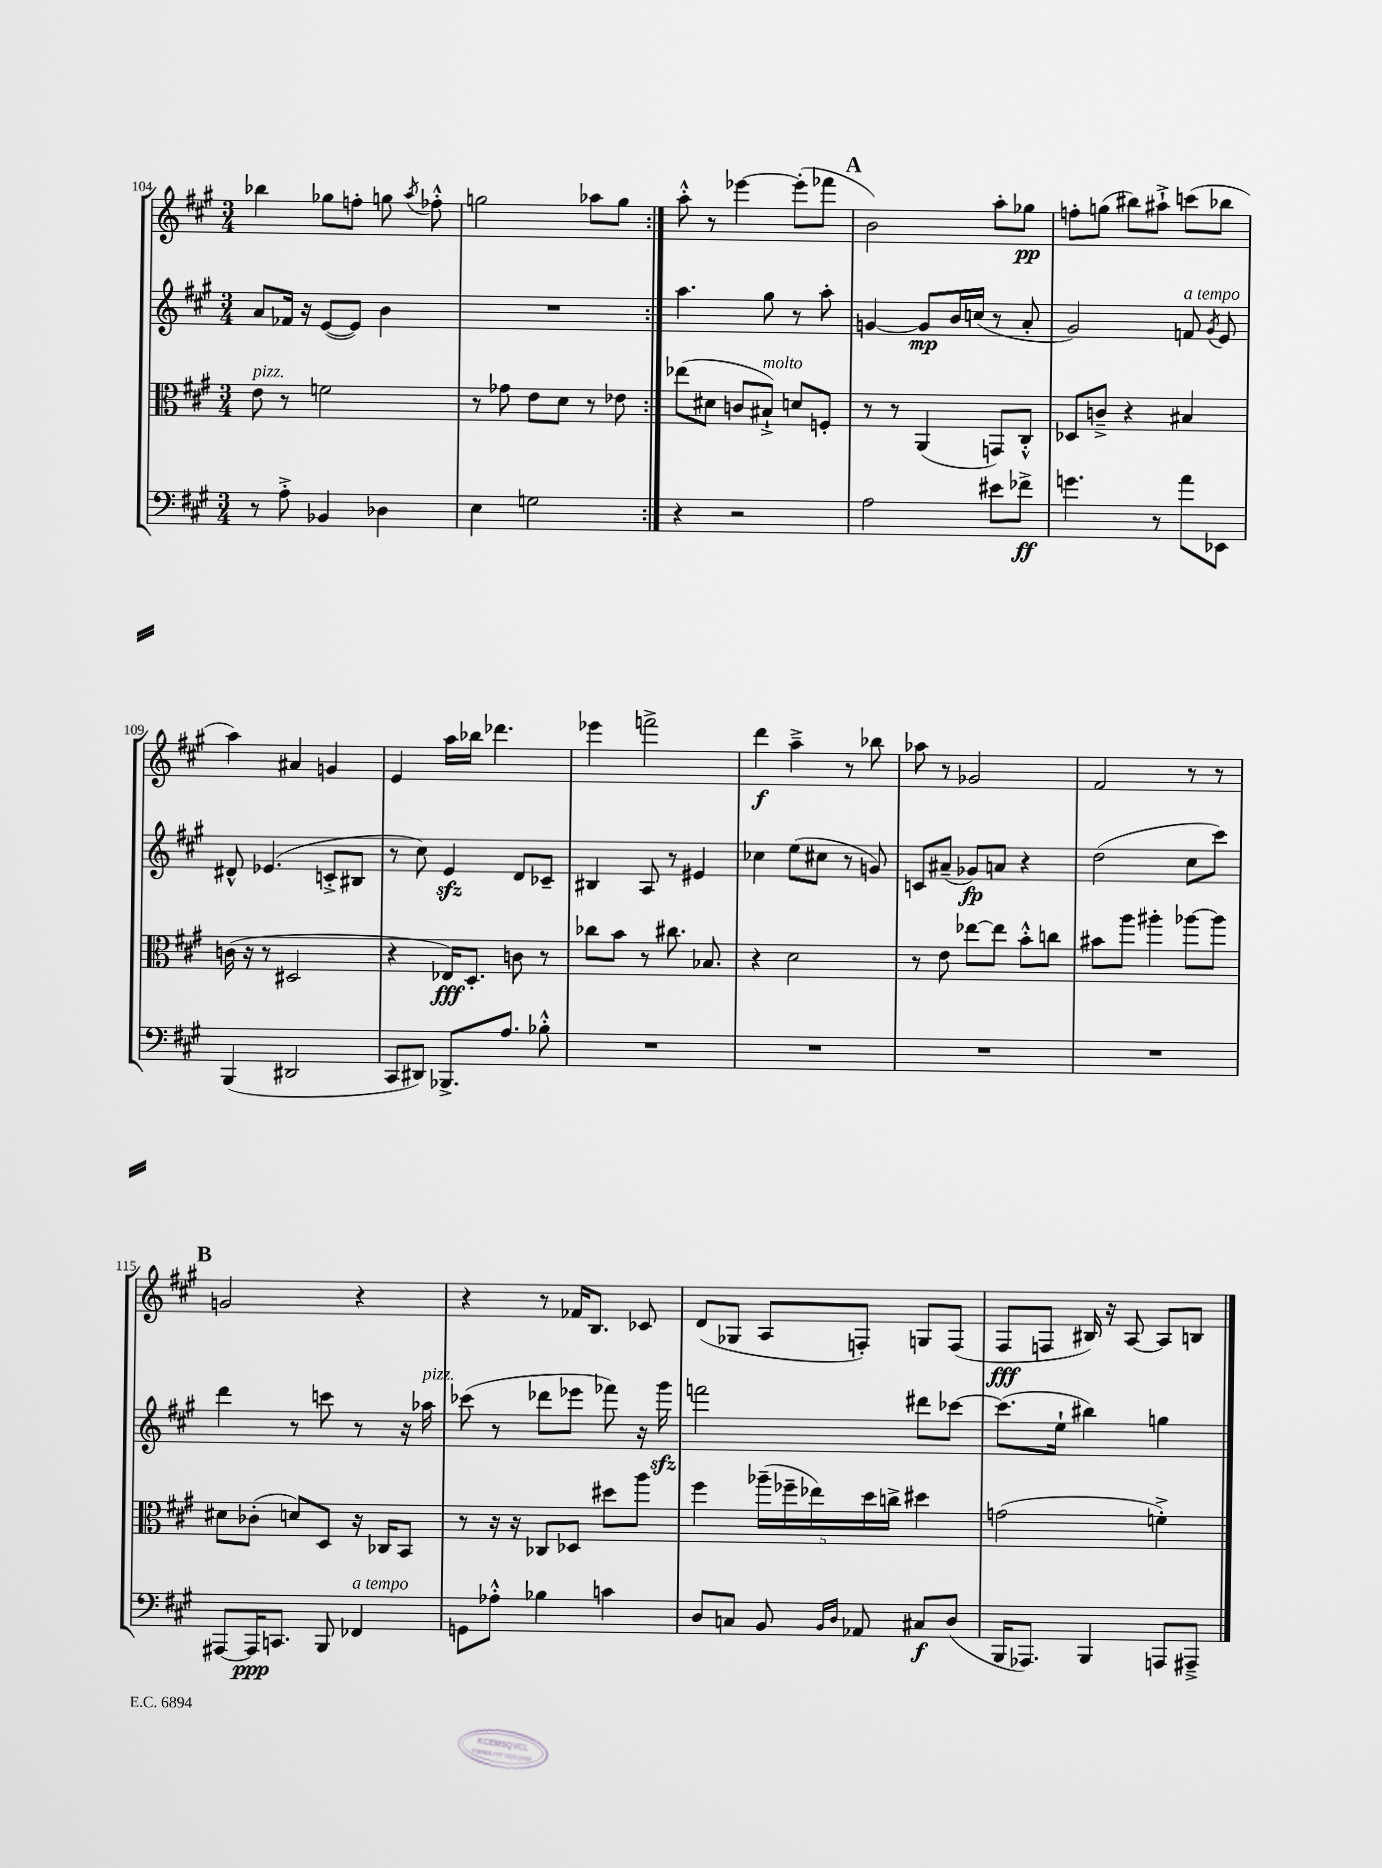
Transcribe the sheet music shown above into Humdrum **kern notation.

**kern	**kern	**kern	**kern
*staff4	*staff3	*staff2	*staff1
*clefF4	*clefC3	*clefG2	*clefG2
*k[f#c#g#]	*k[f#c#g#]	*k[f#c#g#]	*k[f#c#g#]
*M3/4	*M3/4	*M3/4	*M3/4
8r	8e	8a	4bb-
8A'^	8r	16f-	.
.	.	16r	.
4BB-	2f	([8e	8gg-
.	.	8e])	8ff'
4D-	.	4b	8gg
.	.	.	8qaa
.	.	.	8ff-'^^
=	=	=	=
4E	8r	2.r	2gg
.	8g-	.	.
2G	8e	.	.
.	8d	.	.
.	8r	.	8aa-
.	8e-	.	8gg
=:|!	=:|!	=:|!	=:|!
4r	(8ee-	4.aa	8aa'^^
.	8d#	.	8r
2r	8c	.	[4eee-
.	8B#`^)	8gg#	.
.	8d	8r	(8eee-']
.	8F'	8aa'	8fff-
=	=	=	=
2A	8r	[4g	2b)
.	8r	.	.
.	(4AA	8g]	.
.	.	16b	.
.	.	(16cc	.
8e#	8GG)	8r	8aa'
8f-^	8C#'^^	8a'	8gg-
=	=	=	=
4.g	8D-	2g#)	8ff'
.	8c~^	.	(8gg
.	4r	.	8bb#)
8r	.	.	8aa#`^
8a	4B#	8f	(8ccc
.	.	8qg#	.
8EE-	.	8e	8bb-
=	=	=	=
(4BBB	(16c	8d#^^	4aa)
.	16r	.	.
.	8r	(4.e-	.
2DD#	2D#	.	4a#
.	.	8c'^	4g
.	.	8B#	.
=	=	=	=
8CC#	4r	8r	4e
8DD#)	.	8cc#)	.
8.BBB-^	16E-)	4e	16aa
.	8.D'	.	16bb-
.	.	.	4.ddd-
8.A	.	.	.
.	8c	8d	.
8B-'^^	8r	8c-~	.
=	=	=	=
2.r	8cc-	4B#	4eee-
.	8b	.	.
.	8r	8A	2fff^
.	8.cc#	8r	.
.	.	4e#	.
.	8.B-	.	.
=	=	=	=
2.r	4r	4cc-	4ddd
.	2d	(8ee	4aa~^
.	.	8cc#	.
.	.	8r	8r
.	.	8g)	8bb-
=	=	=	=
2.r	8r	8c	8aa-
.	8e	(8a#~	8r
.	[8ee-	8g-)	2g-
.	8ee-]	8a	.
.	8b'^^	4r	.
.	8cc	.	.
=	=	=	=
2.r	8b#	(2dd	2f#
.	8aa	.	.
.	4aa#'	.	.
.	[8aa-	8cc#	8r
.	8aa-]	8ccc#)	8r
=	=	=	=
[8AAA#	8d#	4ddd	2g
16AAA#]	(8c-'	.	.
8.CC	.	.	.
.	8d)	8r	.
8BBB	8D	8ccc	.
4FF-	16r	8r	4r
.	16C-	.	.
.	8BB	16r	.
.	.	16aa-	.
=	=	=	=
8GG	8r	(8ccc-	4r
8A-'^^	16r	8r	.
.	16r	.	.
4B-	8C-	8ddd-	8r
.	8D-	8eee-	16f-
.	.	.	8.B
4c	8dd#	8fff-)	.
.	8aa	16r	8c-
.	.	16ggg#	.
=	=	=	=
8D	4ff#	2fff	(8d
8C	.	.	8G-
8BB	(20aa-~	.	8A
.	20ff-~	.	.
.	20ee-)	.	.
16qqBB	.	.	.
16qqD	.	.	.
8AA-	.	.	8F')
.	20dd	.	.
.	20cc^	.	.
8C#	4dd#	8ddd#	8G
(8D	.	[8ccc-	(8F
=	=	=	=
16BBB	(2g	(8.ccc-]	8F#
8.AAA-)	.	.	.
.	.	.	8F
.	.	16ee`	.
4BBB	.	4bb#)	16B#)
.	.	.	16r
.	.	.	[8A
8AAA	4f'^)	4gg	8A]
8AAA#~^	.	.	8B
==	==	==	==
*-	*-	*-	*-
